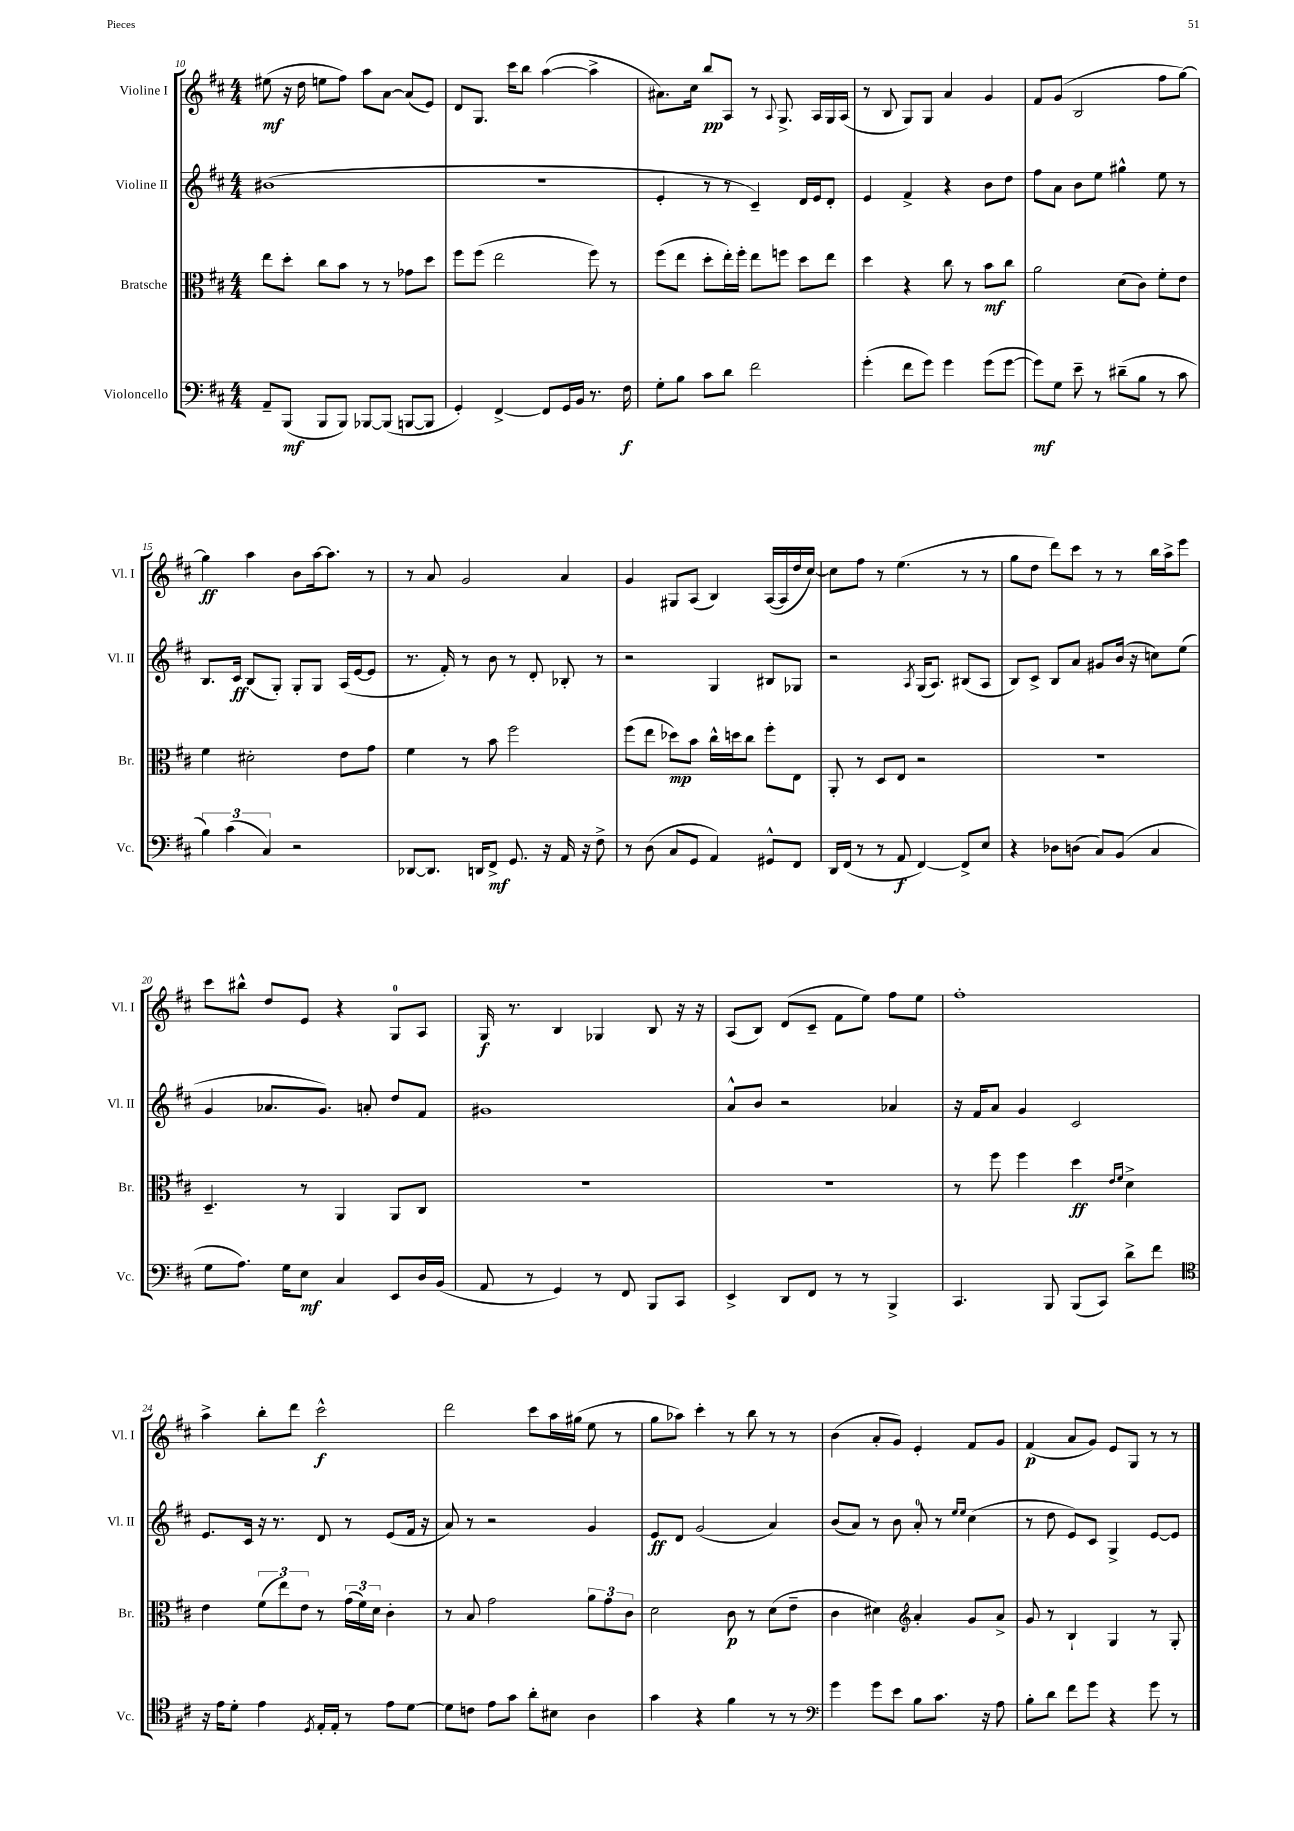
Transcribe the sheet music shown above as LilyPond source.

<<
\new StaffGroup <<
\new Staff = "s0" \with { instrumentName = "Violine I" shortInstrumentName = "Vl. I" } {
    \clef treble \key d \major \numericTimeSignature \time 4/4
    \autoBeamOff eis''8\mf( r16 d''16 e''8[ fis''8]) a''8[ a'8]~ a'8[( e'8]) |
    d'8[ g8.] cis'''16[ b''8] a''4~( a''4-> |
    ais'8.[) cis''16] b''8[\pp a8] r8 \appoggiatura { a8 } g8.-> a16[ g16 a16]( |
    r8 b8 g8[) g8] a'4 g'4 |
    fis'8[ g'8]( b2 fis''8[ g''8]~) |
    g''4\ff a''4 b'8[ a''16~ a''8.] r8 |
    r8 a'8 g'2 a'4 |
    g'4 gis8[ a8]( b4) a16[~( a16 d''16 cis''16]~) |
    cis''8[ fis''8] r8 e''4.( r8 r8 |
    g''8[ d''8] d'''8[) cis'''8] r8 r8 b''16[ a''16-> e'''8] |
    cis'''8[ bis''8]-^ d''8[ e'8] r4 g8[-0 a8] |
    g16\f r8. b4 ges4 b8 r16 r16 |
    a8[( b8]) d'8[( cis'8]-- fis'8[ e''8]) fis''8[ e''8] |
    fis''1-. |
    a''4-> b''8[-. d'''8] cis'''2-^\f |
    d'''2 cis'''8[ a''16 gis''16]( e''8 r8 |
    g''8[ aes''8]) cis'''4-. r8 b''8 r8 r8 |
    b'4( a'8[-. g'8]) e'4-. fis'8[ g'8] |
    fis'4\p( a'8[ g'8]) e'8[ g8] r8 r8 \bar "|." |
}
\new Staff = "s1" \with { instrumentName = "Violine II" shortInstrumentName = "Vl. II" } {
    \clef treble \key d \major \numericTimeSignature \time 4/4
    \autoBeamOff bis'1( |
    R1 |
    e'4-. r8 r8 cis'4--) d'16[ e'16 d'8]-. |
    e'4 fis'4-> r4 b'8[ d''8] |
    fis''8[ a'8] b'8[ e''8] gis''4-^ e''8 r8 |
    b8.[ cis'16]\ff b8[( g8]-.) g8[-. g8] a16[( e'16~ e'8] |
    r8. fis'16-.) r8 b'8 r8 d'8-. bes8-. r8 |
    r2 g4 bis8[ ges8] |
    r2 \acciaccatura { a8 } g16[( a8.]) bis8[( a8] |
    b8[) cis'8]-> b8[ a'8] gis'8[ b'16]( r16 c''8[) e''8]( |
    g'4 aes'8.[ g'8.]) a'8-. d''8[ fis'8] |
    gis'1 |
    a'8[-^ b'8] r2 aes'4 |
    r16 fis'16[ a'8] g'4 cis'2 |
    e'8.[ cis'16] r16 r8. d'8 r8 e'8[( fis'16] r16 |
    a'8) r8 r2 g'4 |
    e'8[\ff d'8] g'2( a'4) |
    b'8[( a'8]) r8 b'8 a'8-0-. r8 \grace { e''16[ e''16] } cis''4( |
    r8 d''8 e'8[) cis'8] g4-> e'8[~ e'8] \bar "|." |
}
\new Staff = "s2" \with { instrumentName = "Bratsche" shortInstrumentName = "Br." } {
    \clef alto \key d \major \numericTimeSignature \time 4/4
    \autoBeamOff e''8[ d''8]-. cis''8[ b'8] r8 r8 ges'8[ d''8] |
    fis''8[ fis''8]( e''2 fis''8) r8 |
    fis''8[( e''8] d''8[-. e''16-.) fis''16]-. e''8[ f''8] d''8[ e''8] |
    d''4 r4 cis''8 r8 b'8[\mf cis''8] |
    a'2 d'8[( cis'8]) fis'8[-. e'8] |
    fis'4 dis'2-. e'8[ g'8] |
    fis'4 r8 b'8 fis''2 |
    fis''8[( e''8] des''8[\mp) b'8] cis''16[-^ d''16 cis''8] fis''8[-. e8] |
    a,8-. r8 d8[ e8] r2 |
    R1 |
    d4.-- r8 a,4 a,8[ cis8] |
    R1 |
    R1 |
    r8 fis''8 fis''4 d''4\ff \grace { e'16[ fis'16] } d'4-> |
    e'4 \tuplet 3/2 { fis'8[( e''8) e'8] } r8 \tuplet 3/2 { g'16[( fis'16) d'16] } cis'4-. |
    r8 b8 g'2 \tuplet 3/2 { a'8[ g'8 cis'8] } |
    d'2 cis'8\p r8 d'8[( e'8]-- |
    cis'4 dis'4) \clef treble a'4-. g'8[ a'8]-> |
    g'8 r8 b4-! g4 r8 g8-. \bar "|." |
}
\new Staff = "s3" \with { instrumentName = "Violoncello" shortInstrumentName = "Vc." } {
    \clef bass \key d \major \numericTimeSignature \time 4/4
    \autoBeamOff a,8[-- b,,8]\mf( b,,8[ b,,8]) bes,,8[~ bes,,8]( b,,8[~ b,,8] |
    g,4-.) fis,4~-> fis,8[ g,16 b,16] r8. fis16\f |
    g8[-. b8] cis'8[ d'8] fis'2 |
    g'4-.( fis'8[ g'8]) g'4 g'8[( g'8]~ |
    g'8[\mf) g8] e'8-- r8 dis'8[--( b8] r8 cis'8 |
    \tuplet 3/2 { b4) cis'4( cis4) } r2 |
    des,8[~ des,8.] d,16[ fis,8]->\mf g,8. r16 a,16 r16 fis8-> |
    r8 d8( cis8[ g,8] a,4) gis,8[-^ fis,8] |
    d,16[ fis,16]( r8 r8 a,8\f fis,4~) fis,8[-> e8] |
    r4 des8[ d8]( cis8[) b,8]( cis4 |
    g8[ a8.]) g16[ e8]\mf cis4 e,8[ d16 b,16]( |
    a,8 r8 g,4) r8 fis,8 b,,8[ cis,8] |
    e,4-> d,8[ fis,8] r8 r8 b,,4-> |
    cis,4. b,,8 b,,8[( cis,8]) d'8[-> fis'8] |
    \clef tenor r16 e'16[ d'8]-. e'4 \acciaccatura { d8 } e16[-. e16]-. r8 e'8[ d'8]~ |
    d'8[ c'8] e'8[ g'8] a'8[-. bis8] a4 |
    g'4 r4 fis'4 r8 r8 |
    \clef bass g'4 g'8[ e'8] b8[ cis'8.] r16 a8 |
    b8[-. d'8] fis'8[ g'8] r4 g'8 r8 \bar "|." |
}
>>
>>
\layout { \context { \Score currentBarNumber = #10 } }
